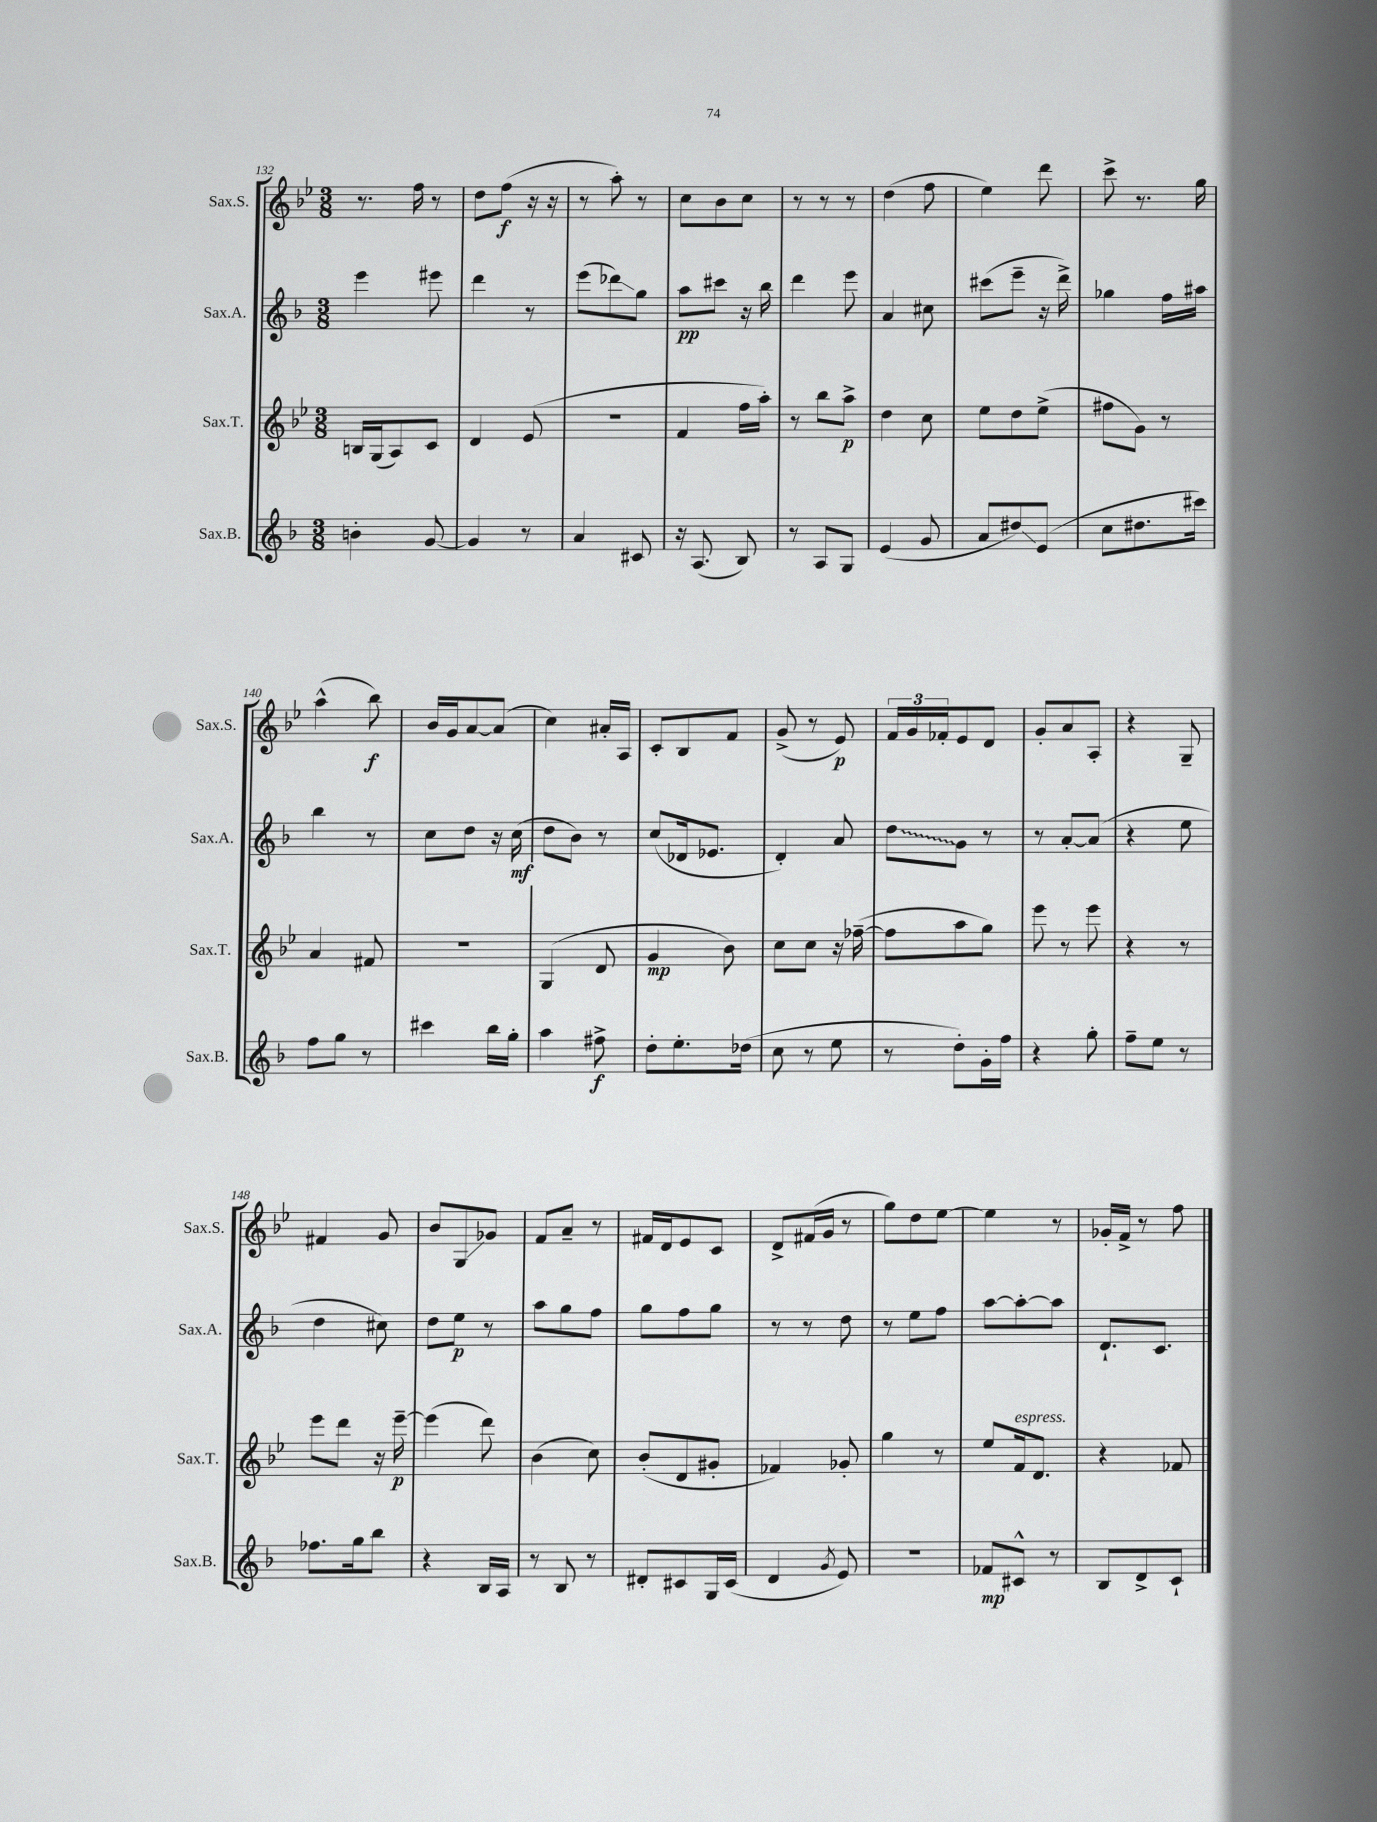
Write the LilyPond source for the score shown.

<<
\new StaffGroup <<
\new Staff = "s0" \with { instrumentName = "Sax.S." shortInstrumentName = "Sax.S." } {
    \clef treble \key bes \major \numericTimeSignature \time 3/8
    r8. f''16 r8 |
    d''8 f''8\f( r16 r16 |
    r8 a''8-.) r8 |
    c''8 bes'8 c''8 |
    r8 r8 r8 |
    d''4( f''8 |
    ees''4) d'''8 |
    c'''8-> r8. g''16 |
    a''4-^( bes''8\f) |
    bes'16 g'16 a'8~ a'8( |
    c''4) ais'16-. a16 |
    c'8-. bes8 f'8 |
    g'8->( r8 ees'8\p) |
    \tuplet 3/2 { f'16 g'16 fes'16-. } ees'8 d'8 |
    g'8-. a'8 a8-. |
    r4 g8-- |
    fis'4 g'8 |
    bes'8 g8\glissando ges'8 |
    f'8 a'8-- r8 |
    fis'16 d'16 ees'8 c'8 |
    d'8-> fis'16( g'16 r8 |
    g''8) d''8 ees''8~ |
    ees''4 r8 |
    ges'16-. f'16-> r8 f''8 \bar "|." |
}
\new Staff = "s1" \with { instrumentName = "Sax.A." shortInstrumentName = "Sax.A." } {
    \clef treble \key f \major \numericTimeSignature \time 3/8
    e'''4 eis'''8 |
    d'''4 r8 |
    e'''8( des'''8\glissando) g''8 |
    a''8\pp cis'''8 r16 bes''16 |
    d'''4 e'''8 |
    a'4 cis''8 |
    cis'''8( e'''8-- r16 d'''16->) |
    ges''4 f''16 ais''16 |
    bes''4 r8 |
    c''8 d''8 r16 c''16\mf( |
    d''8 bes'8) r8 |
    c''8( des'16 ees'8. |
    d'4-.) a'8 |
    \once \override Glissando.style = #'zigzag d''8\glissando g'8 r8 |
    r8 a'8~-. a'8( |
    r4 e''8 |
    d''4 cis''8) |
    d''8 e''8\p r8 |
    a''8 g''8 f''8 |
    g''8 f''8 g''8 |
    r8 r8 d''8 |
    r8 e''8 f''8 |
    a''8~ a''8~-. a''8 |
    d'8.-! c'8. \bar "|." |
}
\new Staff = "s2" \with { instrumentName = "Sax.T." shortInstrumentName = "Sax.T." } {
    \clef treble \key bes \major \numericTimeSignature \time 3/8
    b16 g16( a8) c'8 |
    d'4 ees'8( |
    R4. |
    f'4 f''16 a''16-.) |
    r8 bes''8 a''8->\p |
    d''4 c''8 |
    ees''8 d''8 ees''8->( |
    fis''8 g'8) r8 |
    a'4 fis'8 |
    R4. |
    g4( d'8 |
    g'4\mp bes'8) |
    c''8 c''8 r16 fes''16~--( |
    fes''8 a''8 g''8) |
    ees'''8 r8 ees'''8 |
    r4 r8 |
    ees'''8 d'''8 r16 ees'''16~--\p |
    ees'''4( d'''8) |
    bes'4( c''8) |
    bes'8-.( d'8 gis'8-. |
    fes'4) ges'8-. |
    g''4 r8 |
    ees''8 f'16^\markup { \italic "espress." } d'8. |
    r4 fes'8 \bar "|." |
}
\new Staff = "s3" \with { instrumentName = "Sax.B." shortInstrumentName = "Sax.B." } {
    \clef treble \key f \major \numericTimeSignature \time 3/8
    b'4-. g'8~ |
    g'4 r8 |
    a'4 cis'8 |
    r16 a8.( bes8) |
    r8 a8 g8 |
    e'4( g'8 |
    a'8 dis''8\glissando) e'8( |
    c''8 dis''8. cis'''16) |
    f''8 g''8 r8 |
    cis'''4 bes''16 g''16-. |
    a''4 fis''8->\f |
    d''8-. e''8.-. des''16( |
    c''8 r8 e''8 |
    r8 d''8-.) g'16-. f''16 |
    r4 g''8-. |
    f''8-- e''8 r8 |
    fes''8. g''16 bes''8 |
    r4 bes16 a16 |
    r8 bes8 r8 |
    dis'8-. cis'8 g16 cis'16( |
    d'4 \acciaccatura { g'8 } e'8) |
    r4. |
    fes'8\mp cis'8-^ r8 |
    bes8 d'8-> c'8-! \bar "|." |
}
>>
>>
\layout { \context { \Score currentBarNumber = #132 } }
